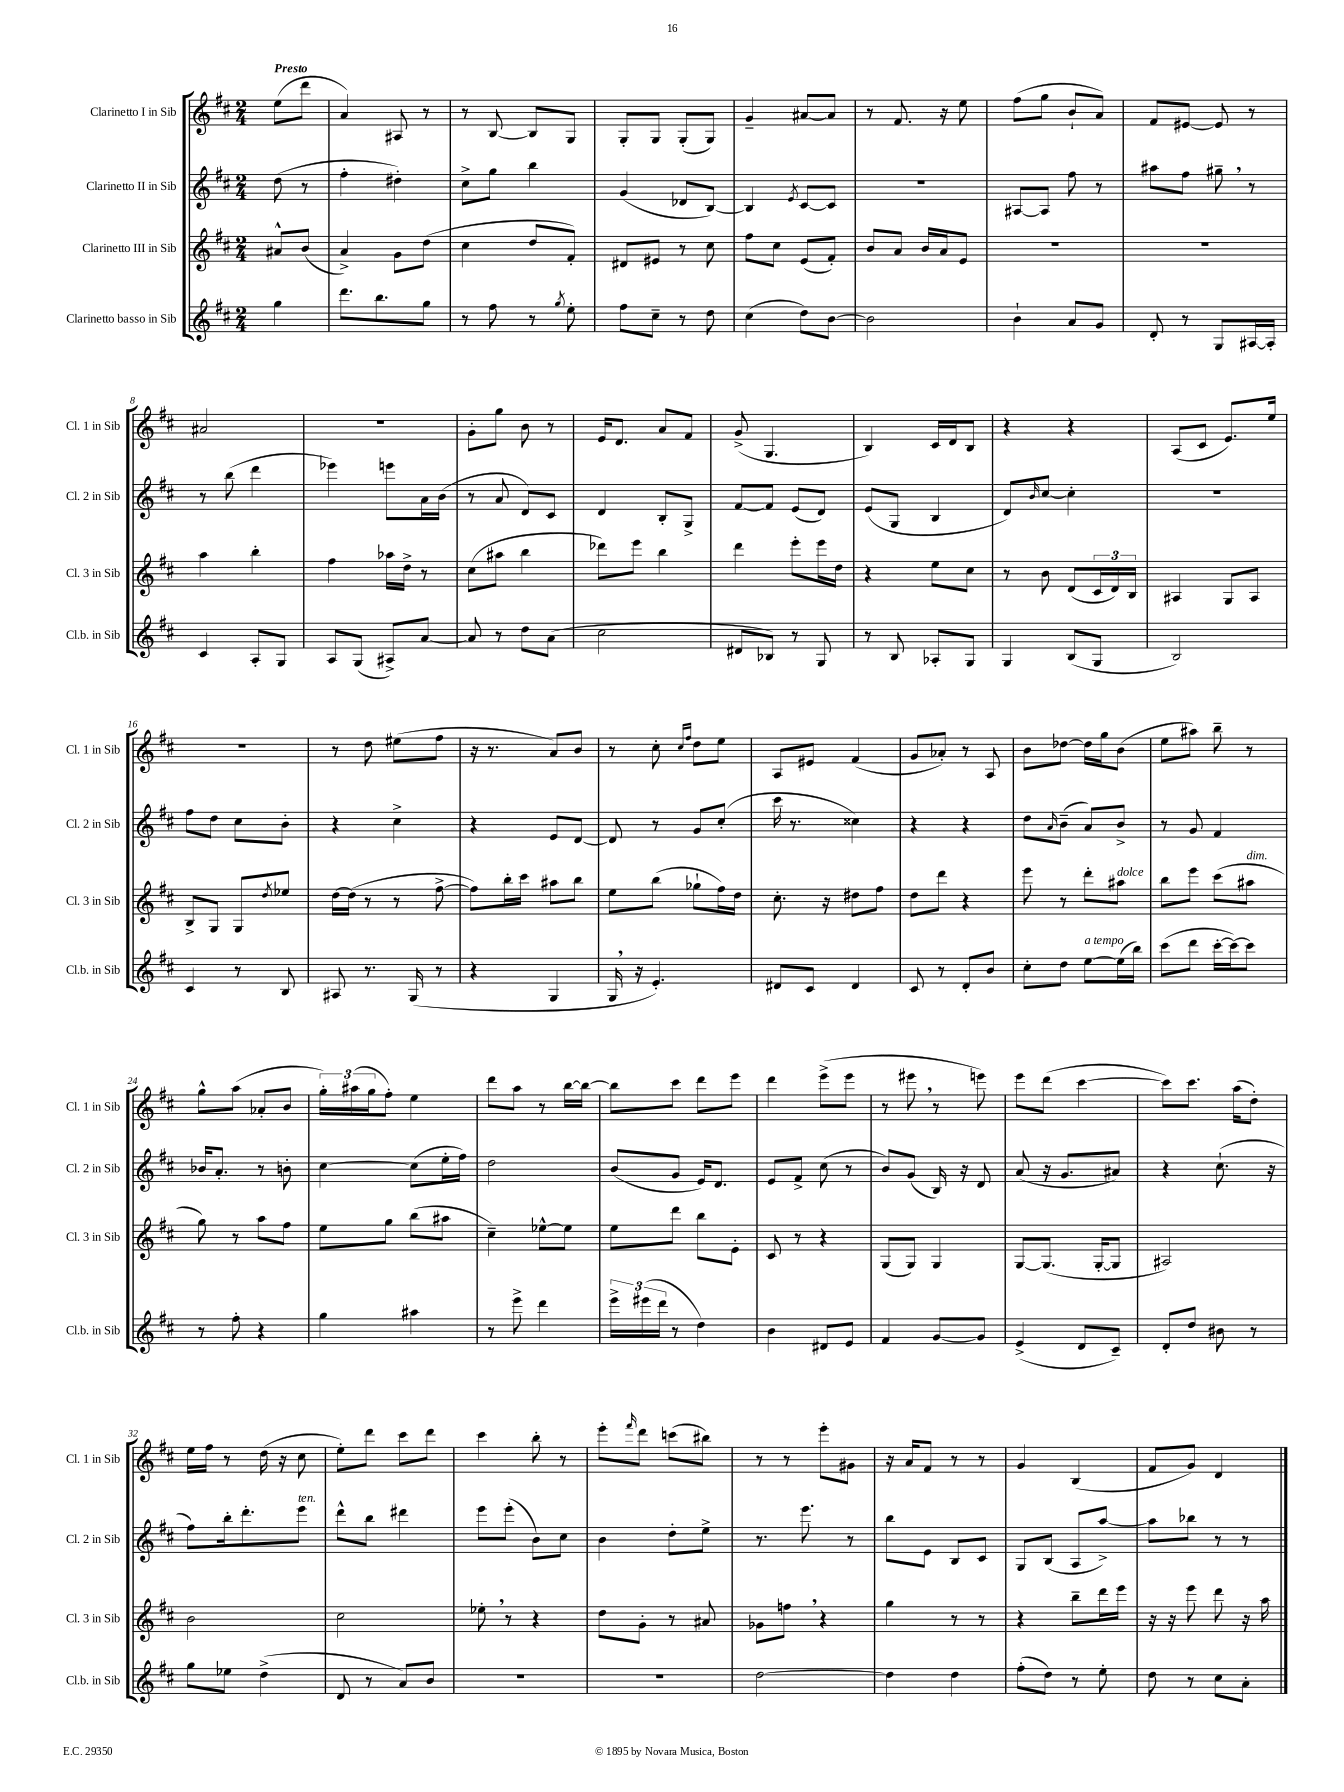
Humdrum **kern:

**kern	**kern	**kern	**kern
*part4	*part3	*part2	*part1
*staff4	*staff3	*staff2	*staff1
*I"Clarinetto basso in Sib	*I"Clarinetto III in Sib	*I"Clarinetto II in Sib	*I"Clarinetto I in Sib
*I'Cl.b. in Sib	*I'Cl. 3 in Sib	*I'Cl. 2 in Sib	*I'Cl. 1 in Sib
*clefG2	*clefG2	*clefG2	*clefG2
*k[f#c#]	*k[f#c#]	*k[f#c#]	*k[f#c#]
*M2/4	*M2/4	*M2/4	*M2/4
=	=	=	=
!	!	!	!LO:TX:a:B:t=Presto
4gg\	8a#X^^/L	(8dd\	(8ee\L
.	(8b/J	8r	8ddd\J
=1	=1	=1	=1
8.ddd\L	4a^/)	4ff#'\	4a/)
8.bb\	.	.	.
.	8g\L	4dd#X'\)	8A#X/
8gg\J	(8dd\J	.	8r
=2	=2	=2	=2
8r	4cc#\	8cc#^\L	8r
8ff#\	.	8gg\J	[8B/
8r	8dd/L	4bb\	8B/L]
8qgg/	.	.	.
8ee'\	8f#'/J)	.	8G/J
=3	=3	=3	=3
8ff#\L	8d#X/L	(4g/	8G'/L
8cc#~\J	8e#X/J	.	8G/J
8r	8r	8d-X/L	(8G'/L
8dd\	8cc#\	[8B/J)	8G/J)
=4	=4	=4	=4
(4cc#\	8ff#\L	4B/]	4g~/
.	8cc#\J	.	.
.	.	8qe/	.
8dd\L)	(8e/L	[8c#/L	[8a#X/L
[8b\J	8f#'/J)	8c#/J]	8a#/J]
=5	=5	=5	=5
2b\]	8b/L	2r	8r
.	8a/J	.	8.f#/
.	16b/LL	.	.
.	16a/J	.	16r
.	8e/J	.	8ee\
=6	=6	=6	=6
4b`\	2r	[8A#X/L	(8ff#\L
.	.	8A#/J]	8gg\J
8a/L	.	8ff#\	8b`/L
8g/J	.	8r	8a/J)
=7	=7	=7	=7
8d'/	2r	8aa#X\L	8f#/L
8r	.	8ff#\J	[8e#X/J
8G/L	.	8gg#X~,\	8e#/]
[16A#X/L	.	8r	8r
16A#'/JJ]	.	.	.
!!LO:LB:g=z
=8	=8	=8	=8
4c#/	4aa\	8r	2a#X/
.	.	(8bb\	.
8A'/L	4bb'\	4ddd\	.
8G/J	.	.	.
=9	=9	=9	=9
8A/L	4ff#\	4eee-X\)	2r
(8G/J	.	.	.
8A#X^/L)	16aa-X\LL	8eeen\L	.
.	16dd^\JJ	.	.
[8a/J	8r	16a\L	.
.	.	(16b\JJ	.
=10	=10	=10	=10
8a/]	(8cc#\L	8r	8g'\L
8r	8aa#X\J	8a/	8gg\J
8dd\L	4bb\	8d/L)	8b\
(8a\J	.	8c#/J	8r
=11	=11	=11	=11
2cc#\	8ddd-X\L)	4d/	16e/KL
.	.	.	8.d/J
.	8eee\J	.	.
.	4bb\	8B'/L	8a/L
.	.	8G^/J	8f#/J
=12	=12	=12	=12
8d#X/L	4ddd\	[8f#/L	(8g^/
8B-X/J)	.	8f#/J]	4.G/
8r	8eee'\L	(8e/L	.
8G/	16eee\L	8d/J)	.
.	16dd\JJ	.	.
=13	=13	=13	=13
8r	4r	(8e/L	4B/)
8B/	.	8G/J	.
8A-X'/L	8ee\L	4B/	16c#/LL
.	.	.	16d/J
8G/J	8cc#\J	.	8B/J
=14	=14	=14	=14
4G/	8r	8d/L)	4r
.	.	16qqb/	.
.	8b\	[8cc#/J	.
(8B/L	(8d/L	4cc#'\]	4r
8G/J	24c#/L	.	.
.	24d/)	.	.
.	24B/JJ	.	.
=15	=15	=15	=15
2B/)	4A#X/	2r	(8A/L
.	.	.	8c#/J
.	8G/L	.	8.e/L)
.	8A#/J	.	.
.	.	.	16ee/Jk
!!LO:LB:g=z
=16	=16	=16	=16
4c#/	8B^/L	8ff#\L	2r
.	8G/J	8dd\J	.
8r	8G/L	8cc#\L	.
.	8qdd/	.	.
8B/	8ee-X/J	8b'\J	.
=17	=17	=17	=17
8A#X/	[16dd\LL	4r	8r
.	(16dd\JJ]	.	.
8.r	8r	.	8dd\
.	8r	4cc#^\	(8ee#X\L
(16G/	.	.	.
8r	[8ff#^\	.	8ff#\J
=18	=18	=18	=18
4r	8ff#\L])	4r	16r
.	.	.	8.r
.	16bb'\L	.	.
.	16ccc#\JJ	.	.
4G/	8aa#X\L	8e/L	8a/L)
.	8bb\J	[8d/J	8b/J
=19	=19	=19	=19
16G,/	8ee\L	8d/]	8r
16r	.	.	.
4.e'/)	(8bb\J	8r	8cc#'\
.	.	.	16qqcc#/LL
.	.	.	16qqff#/JJ
.	8gg-X`\L	8g/L	8dd\L
.	16ff#\L)	(8cc#'/J	8ee\J
.	16dd\JJ	.	.
=20	=20	=20	=20
8d#X/L	8.cc#'\	16ccc#\	8A/L
.	.	8.r	.
8c#/J	.	.	8e#X/J
.	16r	.	.
4d#/	8dd#X\L	4cc##X\)	(4f#/
.	8ff#\J	.	.
=21	=21	=21	=21
8c#/	8dd\L	4r	8g/L
8r	8ddd\J	.	8a-X'/J)
8d'/L	4r	4r	8r
8b/J	.	.	8A/
=22	=22	=22	=22
8cc#'\L	8eee\	8dd\L	8b\L
.	.	16qqa/	.
8dd\J	8r	(8b~\J	[8dd-X\J
!LO:TX:a:i:t=a tempo	!	!	!
[8ee\L	8ddd'\L	8a/L)	16dd-\LL]
.	.	.	16gg\J
!	!LO:TX:a:i:t=dolce	!	!
(16ee\L]	8aa#X\J	8b^/J	(8b\J
16bb\JJ)	.	.	.
=23	=23	=23	=23
(8ccc#\L	8bb\L	8r	8ee\L
8ddd\J	8eee\J	8g/	8aa#X\J)
[16ccc#'\LL	(8ccc#\L	4f#/	8bb~\
16ccc#\J_)	.	.	.
!	!LO:TX:a:i:t=dim.	!	!
8ccc#\J]	8aa#X\J	.	8r
!!LO:LB:g=z
=24	=24	=24	=24
8r	8gg\)	16b-X/KL	8gg^^\L
.	.	8.a'/J	.
8ff#'\	8r	.	(8aa\J
4r	8aa\L	8r	8a-X'/L
.	8ff#\J	8bn'\	8b/J
=25	=25	=25	=25
4gg\	8ee\L	[4cc#\	24gg'\LL)
.	.	.	(24aa#X\
.	.	.	24gg\J
.	8gg\J	.	8ff#'\J)
4aa#X\	(8bb\L	(8cc#\L]	4ee\
.	8aa#X\J	16ee'\L	.
.	.	16ff#\JJ)	.
=26	=26	=26	=26
8r	4cc#~\)	2dd\	8ddd\L
8eee^\	.	.	8aa\J
4ddd\	[8ee-X^^\L	.	8r
.	8ee-\J]	.	[16bb\LL
.	.	.	16bb\JJ_
=27	=27	=27	=27
24eee^\LL	8ee\L	(8b/L	8bb\L]
(24eee#X\	.	.	.
24ddd\JJ	.	.	.
8r	8ddd\J	8g/J	8ccc#\J
4dd\)	8bb\L	16e/KL)	8ddd\L
.	.	8.d/J	.
.	8e'\J	.	8eee\J
=28	=28	=28	=28
4b\	8c#/	8e/L	4ddd\
.	8r	8f#^/J	.
8d#X/L	4r	(8cc#\	(8eee^\L
8e/J	.	8r	8eee\J
=29	=29	=29	=29
4f#/	(8G/L	8b/L)	8r
.	8G/J)	(8g/J	8eee#X,\
[8g/L	4G/	16B/)	8r
.	.	16r	.
8g/J]	.	8d/	8eeen\)
=30	=30	=30	=30
(4e^/	[8G/L	(8a/	8eee\L
.	(8.G/J]	16r	(8ddd\J
.	.	8.g/L	.
8d/L	.	.	[4ccc#\
.	[16G'/KL	.	.
8c#~/J)	8G/J]	8a#X/J)	.
=31	=31	=31	=31
8d'/L	2A#X/)	4r	8ccc#\L])
8dd/J	.	.	8.ccc#\J
8b#X\	.	(8.cc#`\	.
.	.	.	(16aa\KL
8r	.	.	8dd'\J)
.	.	16r	.
!!LO:LB:g=z
=32	=32	=32	=32
8gg\L	2b\	8ff#\L)	16ee\LL
.	.	.	16ff#\JJ
8ee-X\J	.	16bb'\k	8r
.	.	8.ddd'\	.
(4dd^\	.	.	(16dd\
.	.	.	16r
!	!	!LO:TX:a:i:t=ten.	!
.	.	8eee\J	8cc#\
=33	=33	=33	=33
8d/	2cc#\	8ddd^^\L	8ee'\L)
8r	.	8bb\J	8ddd\J
8a/L)	.	4ddd#X\	8ccc#\L
8b/J	.	.	8ddd\J
=34	=34	=34	=34
2r	8ee-X',\	8eee\L	4ccc#\
.	8r	(8eee'\J	.
.	4r	8b\L)	8bb'\
.	.	8cc#\J	8r
=35	=35	=35	=35
2r	8dd\L	4b\	8eee'\L
.	.	.	16qqfff#/
.	8g'\J	.	8ddd\J
.	8r	8dd'\L	(8cccn\L
.	8a#X/	8ee^\J	8bb#X\J)
=36	=36	=36	=36
[2dd\	8g-X\L	8.r	8r
.	8ffn,\J	.	8r
.	.	8.eee\	.
.	4r	.	8eee'\L
.	.	8r	8g#X\J
=37	=37	=37	=37
4dd\]	4gg\	8bb\L	16r
.	.	.	16a/KL
.	.	8e\J	8f#/J
4dd\	8r	8B/L	8r
.	8r	8c#/J	8r
=38	=38	=38	=38
(8ff#'\L	4r	8G/L	4g/
8dd\J)	.	(8B/J	.
8r	8bb~\L	8A/L	(4B/
8ee'\	16ddd\L	[8aa^/J)	.
.	16eee\JJ	.	.
=39	=39	=39	=39
8dd\	16r	8aa\L]	8f#/L
.	16r	.	.
8r	8eee\	8bb-X\J	8g/J)
8cc#\L	8ddd\	8r	4d/
8a'\J	16r	8r	.
.	16aa\	.	.
==	==	==	==
*-	*-	*-	*-
